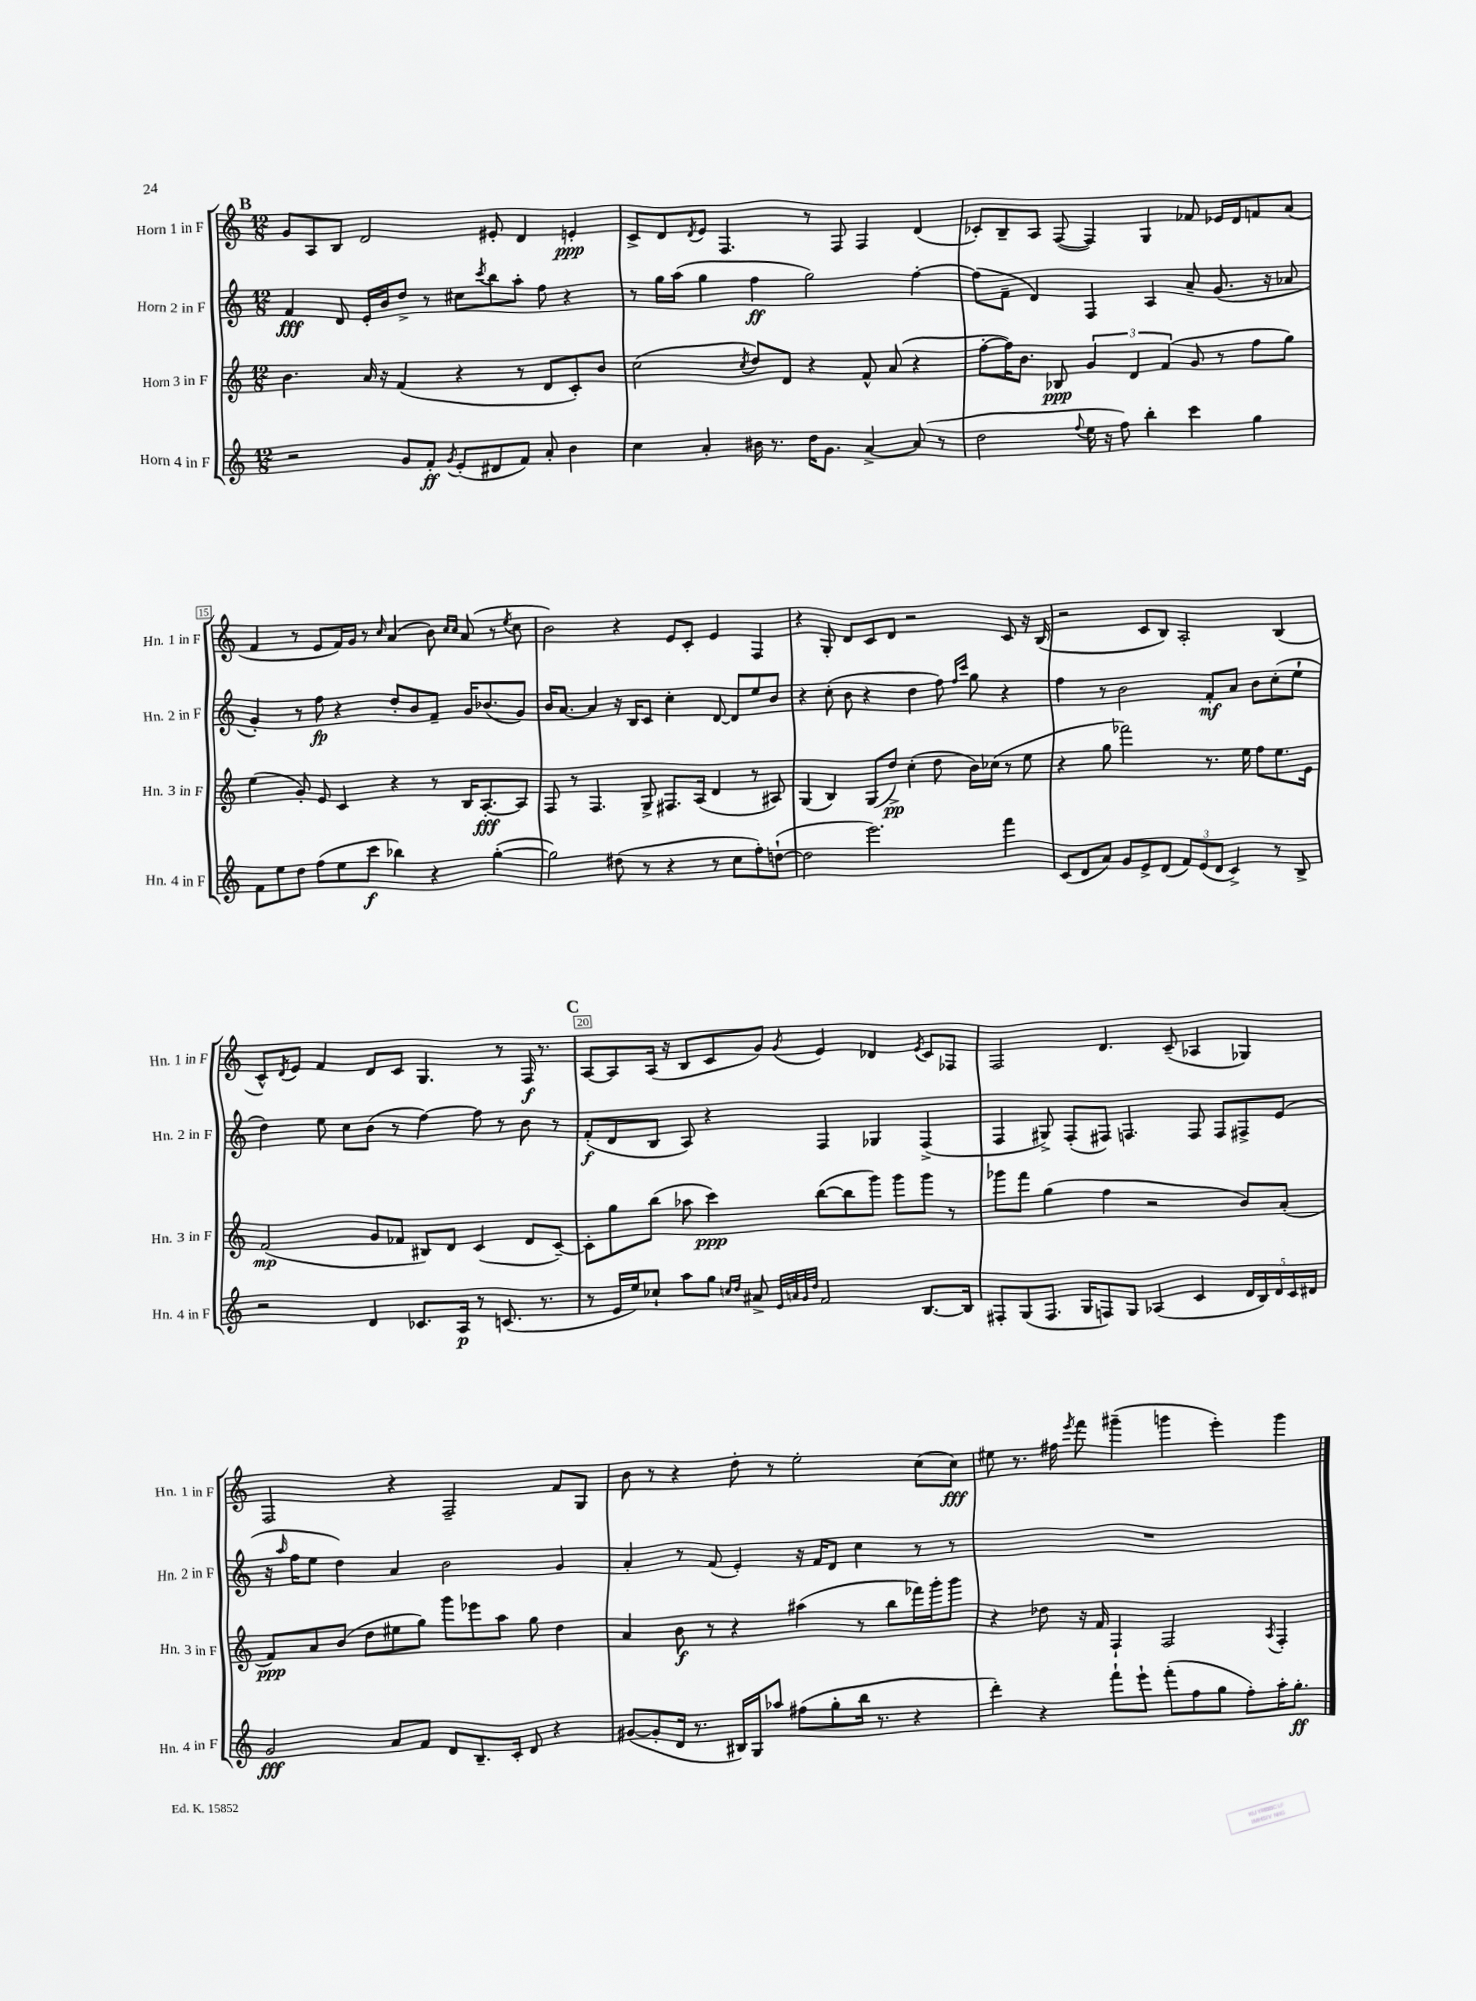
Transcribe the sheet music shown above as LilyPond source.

<<
\new StaffGroup <<
\new Staff = "s0" \with { instrumentName = "Horn 1 in F" shortInstrumentName = "Hn. 1 in F" } {
    \clef treble \key c \major \numericTimeSignature \time 12/8
    \mark \markup { \bold "B" } g'8 a8 b8 d'2 eis'8-. d'4 e'4-.\ppp |
    c'8-> d'8 \acciaccatura { d'8 } e'8 f4. r8 f8 f4 d'4( |
    ces'8-.) b8-- a8 f8~( f4) g4 fes'8 ees'16 d'16 f'8 a'8( |
    f'4 r8 e'8 f'16) g'16 r8 \grace { c''16 } a'4( b'8) \grace { c''16 c''16 } a'8( r8 \acciaccatura { e''8 } c''8 |
    b'2) r4 e'8 c'8-. e'4 f4 |
    r4 g8-. d'8 c'8 d'8 r2 c'8 r16 b16( |
    r2 c'8 b8) a2-. b4( |
    c'8-^) \acciaccatura { d'8 } e'8 f'4 d'8 c'8 g4. r8 f16\f r8. |
    \mark \markup { \bold "C" } a8~ a8 a16( r16 b8 c'8 g'8) \acciaccatura { g'8 } e'4 des'4 \acciaccatura { e'8 } c'8 fes8 |
    f2 d'4. c'8--( aes4 ges4) |
    f2 r4 f2-- f'8 g8 |
    b'8 r8 r4 d''8-. r8 e''2-. c''8( c''8\fff) |
    eis''8 r8. fis''16 \acciaccatura { e'''8 } f'''8 gis'''4--( g'''4 e'''4-.) g'''4 \bar "|." |
}
\new Staff = "s1" \with { instrumentName = "Horn 2 in F" shortInstrumentName = "Hn. 2 in F" } {
    \clef treble \key c \major \numericTimeSignature \time 12/8
    \mark \markup { \bold "B" } f'4\fff d'8 e'16-. b'16 d''8-> r8 cis''8 \acciaccatura { c'''8 } b''8 a''8-. f''8 r4 |
    r8 g''16 a''16( g''4 f''4\ff g''2) f''4~-. |
    f''8( f'8-- d'4) f4 a4 a'8-- g'8.( r16 aes'8 |
    g'4-.) r8 f''8\fp r4 d''8-. b'8 f'8-- g'16 bes'8.( g'8) |
    b'16 a'8.~ a'4 r16 b16 c'8 c''4-. d'8~ d'8 e''8 b'8 |
    r4 c''8-.( b'8 r4 d''4 f''8) \grace { f''16 c'''16 } g''8 r4 |
    f''4 r8 b'2 f'8-.\mf a'8 b'8 c''8-.( e''8-! |
    d''4) e''8 c''8 b'8( r8 f''4~) f''8 r8 b'8 r8 |
    \mark \markup { \bold "C" } f'8-.\f( d'8 b8 a8) r4 f4 ges4 f4->( |
    f4 gis8->) f8-.( fis8) f4. f8 f8 fis8-> e'8( |
    r16 \grace { a''16 } f''16 e''8 d''4) a'4 b'2 g'4 |
    a'4-. r8 f'8( e'4-.) r16 f'16 d'8 c''4 r8 r8 |
    R1. \bar "|." |
}
\new Staff = "s2" \with { instrumentName = "Horn 3 in F" shortInstrumentName = "Hn. 3 in F" } {
    \clef treble \key c \major \numericTimeSignature \time 12/8
    \mark \markup { \bold "B" } b'4. a'16 r16 f'4( r4 r8 d'8 c'8-.) b'8 |
    c''2( \acciaccatura { c''8 } d''8) d'8 r4 f'8-^ a'8( r4 |
    f''8~-. f''16) b'8. bes8\ppp \tuplet 3/2 { g'4 d'4 f'4( } g'8 r8 f''8 g''8) |
    e''4( g'8-.) e'8 c'4 r4 r8 b16 a8.~-.\fff a8 |
    f8 r8 f4. g8-> fis8. a16( d'4 r8 ais8) |
    g4( b4) g8( d''8->\pp) c''4-.( d''8 b'16) ces''16( r8 e''8 |
    r4 g''8 fes'''2) r8. e''16 f''8 e''8. e'16 |
    f'2\mp( g'8 fes'8 bis8) d'8 c'4( d'8 c'8~--) |
    \mark \markup { \bold "C" } c'8-. g''8 b''8( aes''8 c'''4\ppp) b''8~( b''8 g'''8) g'''8 g'''8 r8 |
    ges'''8 f'''8 g''4( f''4 r2 b'8) a'8-.( |
    f'8\ppp) a'8 b'8( d''8 eis''8 g''8) g'''8 ees'''8 a''8 g''8 d''4 |
    a'4 b'8\f r8 r4 ais''4( r8 b''8 fes'''16) g'''16-. g'''8 |
    r4 des''8 r16 f'16 f4-! f2 \acciaccatura { a8 } f4-. \bar "|." |
}
\new Staff = "s3" \with { instrumentName = "Horn 4 in F" shortInstrumentName = "Hn. 4 in F" } {
    \clef treble \key c \major \numericTimeSignature \time 12/8
    \mark \markup { \bold "B" } r2 g'8 f'8-.\ff \acciaccatura { g'8 } e'8-.( dis'8 f'8) a'8-. b'4 |
    c''4 a'4-. bis'16 r8. d''16 g'8. a'4~-> a'8( r8 |
    d''2 \appoggiatura { f''8 } e''16 r16 f''8) b''4-. c'''4 g''4 |
    f'8 e''8 d''8 f''8( e''8 c'''8\f bes''4) r4 g''4~-.( |
    g''2) dis''8( r8 r4 r8 c''8 f''8-.) d''8~-!( |
    d''2 e'''2.) f'''4 |
    c'8( d'8 a'8) g'8 e'8-> d'8( \tuplet 3/2 { f'8) e'8( d'8 } c'4->) r8 b8-> |
    r2 d'4 ces'8. a16\p r8 c'8.( r8. |
    \mark \markup { \bold "C" } r8 e'16 e''16) ces''8-! a''8 g''8 \grace { c''16 d''16 } ais'8-> \grace { e'32 a'32 g'32 d''32 } f'2 b8.~ b16 |
    fis8-. g8( fis8. g16 f8) g8 aes4( c'4 \tuplet 5/4 { d'16 b16) d'16 c'16 dis'16 } |
    g'2\fff a'8 f'8 d'8 b8.-- c'16-. d'8 r4 |
    gis'8~( gis'8-. d'16 r8. bis16) g16 aes''8 fis''8( g''8-. b''16 r8. r4 |
    d'''4-.) r4 f'''8-! e'''8-! f'''8-.( f''8 g''8 f''8-.) a''16-. g''8.-.\ff \bar "|." |
}
>>
>>
\layout { \context { \Score currentBarNumber = #12 \override BarNumber.break-visibility = ##(#f #t #t) barNumberVisibility = #(every-nth-bar-number-visible 5) \override BarNumber.stencil = #(make-stencil-boxer 0.1 0.3 ly:text-interface::print) } }
